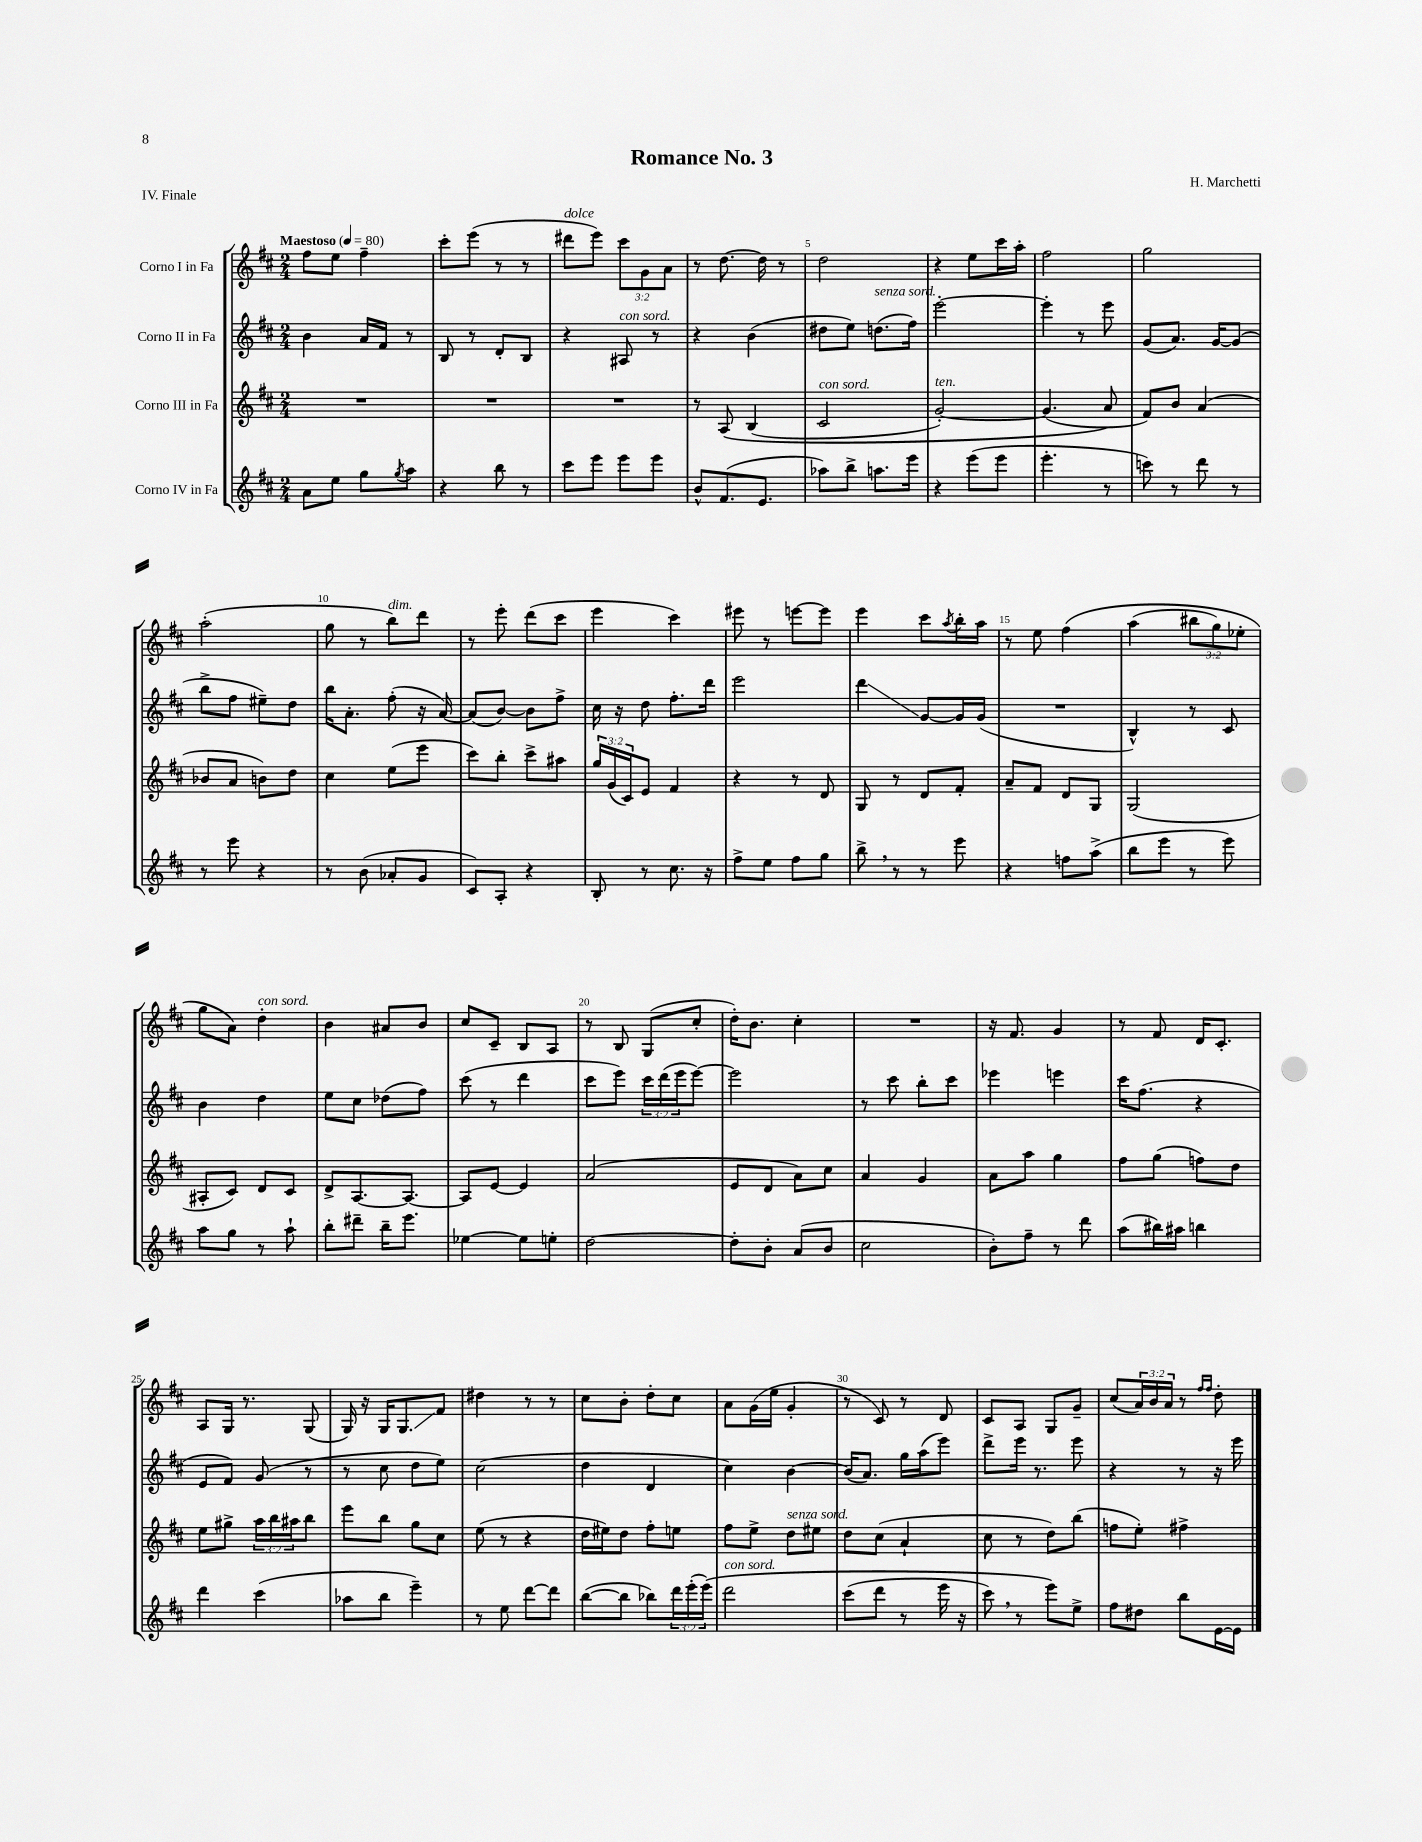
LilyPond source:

\header { title = "Romance No. 3" composer = "H. Marchetti" piece = "IV. Finale" }
<<
\new StaffGroup <<
\new Staff = "s0" \with { instrumentName = "Corno I in Fa" } {
    \clef treble \key d \major \numericTimeSignature \time 2/4 \override Staff.TupletNumber.text = #tuplet-number::calc-fraction-text \tempo "Maestoso" 4 = 80
    fis''8 e''8 fis''4-- |
    cis'''8-. e'''8( r8 r8 |
    dis'''8^\markup { \italic "dolce" } e'''8) \tuplet 3/2 { cis'''8 g'8 a'8 } |
    r8 d''8.~ d''16 r8 |
    d''2 |
    r4 e''8 cis'''16 a''16-. |
    fis''2 |
    g''2 |
    a''2-.( |
    g''8 r8 b''8^\markup { \italic "dim." }) d'''8 |
    r8 e'''8-. d'''8( cis'''8 |
    e'''4 cis'''4) |
    eis'''8 r8 e'''8~ e'''8 |
    e'''4 cis'''8 \acciaccatura { a''8 } b''16-. a''16 |
    r8 e''8 fis''4\( |
    a''4( \tuplet 3/2 { bis''8 g''8) ees''8-. } |
    g''8 a'8\) d''4-.^\markup { \italic "con sord." } |
    b'4 ais'8 b'8 |
    cis''8 cis'8-- b8 a8 |
    r8 b8 g8( cis''8-. |
    d''16-.) b'8. cis''4-. |
    R2 |
    r16 fis'8. g'4 |
    r8 fis'8 d'16 cis'8.-. |
    a8 g16 r8. g8( |
    g16) r16 g16 g8.\glissando fis'8 |
    dis''4 r8 r8 |
    cis''8 b'8-. d''8-. cis''8 |
    a'8 g'16( e''16 g'4-. |
    r8 cis'8) r8 d'8 |
    cis'8 a8 g8 g'8-- |
    cis''8( \tuplet 3/2 { a'16) b'16 a'16 } r8 \grace { fis''16 fis''16 } d''8-. \bar "|." |
}
\new Staff = "s1" \with { instrumentName = "Corno II in Fa" } {
    \clef treble \key d \major \numericTimeSignature \time 2/4 \override Staff.TupletNumber.text = #tuplet-number::calc-fraction-text
    b'4 a'16 fis'16 r8 |
    b8 r8 d'8-. b8 |
    r4 ais8^\markup { \italic "con sord." } r8 |
    r4 b'4( |
    dis''8 e''8) d''8.^\markup { \italic "senza sord." }( fis''16) |
    e'''2~-. |
    e'''4-. r8 e'''8 |
    g'8( a'8.) g'16~ g'8( |
    b''8-> fis''8 eis''8--) d''8 |
    b''16 a'8.-. fis''8-.( r16 a'16~) |
    a'8( b'8~) b'8 fis''8-> |
    cis''16 r16 d''8 fis''8.-. d'''16 |
    e'''2 |
    d'''4\glissando g'8~ g'16 g'16( |
    R2 |
    b4-^) r8 cis'8 |
    b'4 d''4 |
    e''8 cis''8 des''8( fis''8) |
    cis'''8( r8 d'''4 |
    cis'''8 e'''8) \tuplet 3/2 { cis'''16 d'''16( e'''16 } e'''8~) |
    e'''2 |
    r8 cis'''8 b''8-. cis'''8 |
    ees'''4 e'''4 |
    cis'''16 fis''8.( r4 |
    e'8 fis'8) g'8( r8 |
    r8 cis''8 d''8 e''8) |
    cis''2( |
    d''4 d'4 |
    cis''4) b'4~ |
    b'16( a'8.) g''16 a''16( e'''8) |
    d'''8-> e'''16 r8. e'''8 |
    r4 r8 r16 e'''16 \bar "|." |
}
\new Staff = "s2" \with { instrumentName = "Corno III in Fa" } {
    \clef treble \key d \major \numericTimeSignature \time 2/4 \override Staff.TupletNumber.text = #tuplet-number::calc-fraction-text
    R2 |
    R2 |
    R2 |
    r8 a8\( b4( |
    cis'2^\markup { \italic "con sord." } |
    g'2~-.^\markup { \italic "ten." }) |
    g'4.( a'8\) |
    fis'8) b'8 a'4( |
    bes'8 a'8 b'8) d''8 |
    cis''4 e''8( e'''8 |
    cis'''8) b''8-. cis'''8-> ais''8 |
    \tuplet 3/2 { g''16 g'16( cis'16) } e'8 fis'4 |
    r4 r8 d'8 |
    g8 r8 d'8 fis'8-. |
    a'8-- fis'8 d'8 g8 |
    g2( |
    ais8-. cis'8) d'8 cis'8 |
    d'8-> a8.~ a8.~ |
    a8 e'8~ e'4 |
    a'2( |
    e'8 d'8 a'8) cis''8 |
    a'4 g'4 |
    a'8 a''8 g''4 |
    fis''8 g''8( f''8) d''8 |
    e''8 gis''8-> \tuplet 3/2 { a''16 b''16 ais''16 } b''8 |
    e'''8 b''8 g''8 cis''8 |
    e''8( r8 r4 |
    d''16 eis''16) d''8 fis''8-. e''8 |
    fis''8 e''8-> d''8^\markup { \italic "senza sord." } eis''8 |
    d''8 cis''8( a'4-! |
    cis''8 r8 d''8) b''8( |
    f''8 e''8-.) fis''4-> \bar "|." |
}
\new Staff = "s3" \with { instrumentName = "Corno IV in Fa" } {
    \clef treble \key d \major \numericTimeSignature \time 2/4 \override Staff.TupletNumber.text = #tuplet-number::calc-fraction-text
    a'8 e''8 g''8 \acciaccatura { g''8 } a''8 |
    r4 b''8 r8 |
    cis'''8 e'''8 e'''8 e'''8 |
    b'8-^ fis'8.( e'8. |
    aes''8) b''8-> a''8. e'''16 |
    r4 e'''8( e'''8 |
    e'''4.-. r8 |
    c'''8) r8 d'''8 r8 |
    r8 e'''8 r4 |
    r8 b'8( aes'8-. g'8 |
    cis'8) a8-. r4 |
    b8-. r8 cis''8. r16 |
    fis''8-> e''8 fis''8 g''8 |
    b''8-> \breathe r8 r8 e'''8 |
    r4 f''8 a''8->( |
    b''8 e'''8 r8 e'''8) |
    a''8 g''8 r8 a''8-! |
    b''8-. dis'''8-- b''16-- e'''8. |
    ees''4~ ees''8 e''8-. |
    d''2~ |
    d''8-. b'8-. a'8( b'8 |
    cis''2 |
    b'8-.) fis''8-- r8 d'''8 |
    a''8( bis''16) ais''16 b''4 |
    d'''4 cis'''4( |
    aes''8 b''8 e'''4--) |
    r8 e''8 d'''8~ d'''8 |
    b''8~( b''8 bes''8) \tuplet 3/2 { d'''16 e'''16-.( e'''16)\( } |
    d'''2^\markup { \italic "con sord." } |
    cis'''8( d'''8 r8 e'''16 r16 |
    cis'''8) \breathe r8 e'''8\) e''8-> |
    fis''8 dis''8 b''8 e'16~ e'16 \bar "|." |
}
>>
>>
\layout { \context { \Score \override BarNumber.break-visibility = ##(#f #t #t) barNumberVisibility = #(every-nth-bar-number-visible 5) } }
